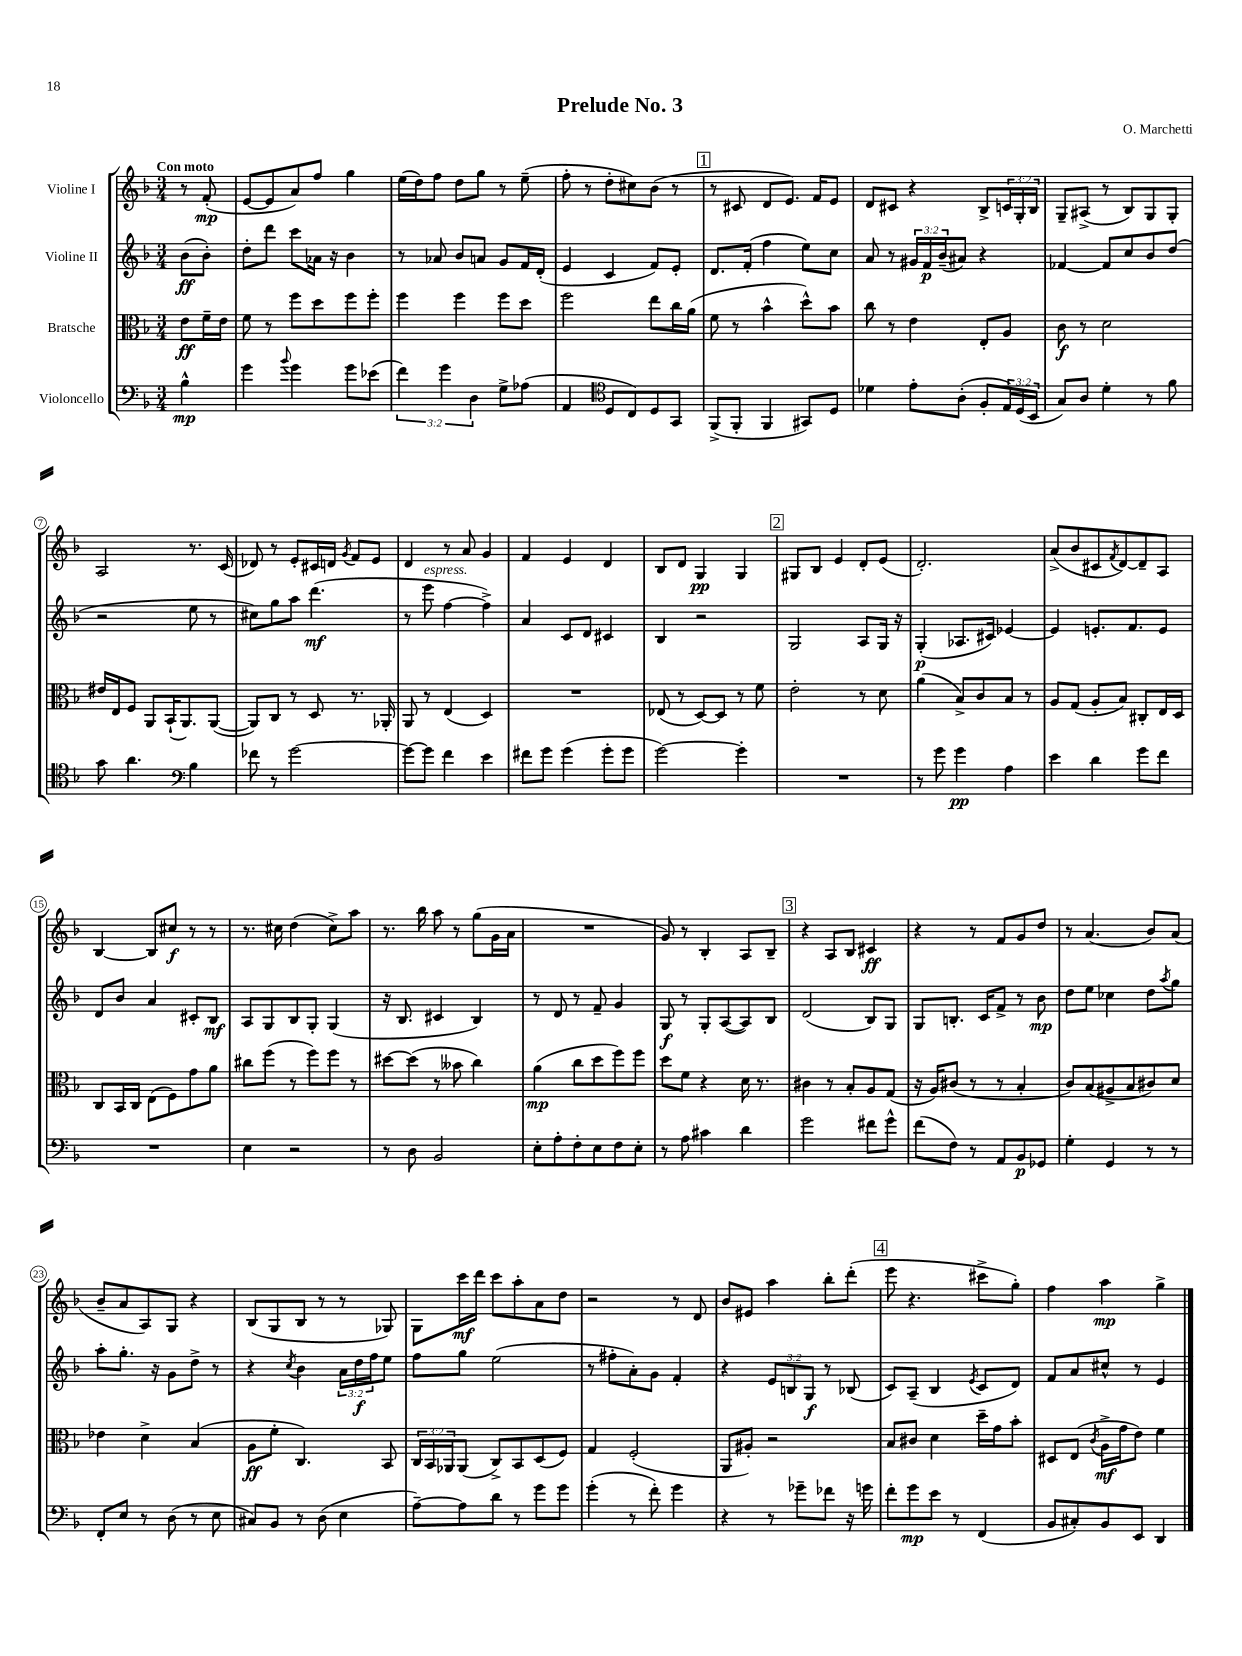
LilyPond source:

\header { title = "Prelude No. 3" composer = "O. Marchetti" }
<<
\new StaffGroup <<
\new Staff = "s0" \with { instrumentName = "Violine I" } {
    \clef treble \key f \major \numericTimeSignature \time 3/4 \override Staff.TupletNumber.text = #tuplet-number::calc-fraction-text \partial 4 \tempo "Con moto"
    r8 f'8-.\mp( |
    e'8~ e'8 a'8) f''8 g''4 |
    e''16( d''16) f''8 d''8 g''8 r8 e''8--( |
    f''8-. r8 d''8-. cis''8) bes'8( r8 |
    \mark \markup { \box "1" } r8 cis'8 d'8 e'8.) f'16 e'8 |
    d'8 cis'8 r4 bes8-> \tuplet 3/2 { c'16 g16-. bes16 } |
    g8-- ais8->( r8 bes8) g8 g8-. |
    a2 r8. c'16( |
    des'8) r8 e'8-. cis'16 d'16 \acciaccatura { g'8 } f'8 e'8 |
    d'4 r8 a'8 g'4 |
    f'4 e'4 d'4 |
    bes8 d'8 g4\pp g4 |
    \mark \markup { \box "2" } gis8 bes8 e'4 d'8-. e'8( |
    d'2.-.) |
    a'8->( bes'8 cis'8 \acciaccatura { f'8 } d'8~) d'8-- a8 |
    bes4~ bes8 cis''8\f r8 r8 |
    r8. cis''16 d''4( cis''8->) a''8 |
    r8. bes''16 a''8 r8 g''8( g'16 a'16 |
    R2. |
    g'8) r8 bes4-. a8 bes8-- |
    \mark \markup { \box "3" } r4 a8 bes8 cis'4\ff |
    r4 r8 f'8 g'8 d''8 |
    r8 a'4.( bes'8) a'8( |
    bes'8-- a'8 a8) g8 r4 |
    bes8( g8 bes8 r8 r8 ges8) |
    g8 c'''16\mf d'''16 c'''8 a''8-. a'8 d''8 |
    r2 r8 d'8 |
    bes'8 eis'8 a''4 bes''8-. d'''8-.( |
    \mark \markup { \box "4" } e'''8 r4. cis'''8-> g''8-.) |
    f''4 a''4\mp g''4-> \bar "|." |
}
\new Staff = "s1" \with { instrumentName = "Violine II" } {
    \clef treble \key f \major \numericTimeSignature \time 3/4 \override Staff.TupletNumber.text = #tuplet-number::calc-fraction-text \partial 4
    bes'8\ff( bes'8-.) |
    d''8-. d'''8 c'''8 aes'16 r16 bes'4 |
    r8 aes'8 bes'8 a'8 g'8 f'16 d'16-.( |
    e'4 c'4 f'8) e'8-. |
    \mark \markup { \box "1" } d'8. f'16-.( f''4 e''8) c''8 |
    a'8 r8 \tuplet 3/2 { gis'16 f'16\p bes'16--( } ais'8) r4 |
    fes'4~ fes'8 c''8 bes'8 d''8( |
    r2 e''8 r8 |
    cis''8) g''8 a''8 d'''4.\mf( |
    r8 e'''8^\markup { \italic "espress." } f''4~ f''4->) |
    a'4 c'8 d'8 cis'4 |
    bes4 r2 |
    \mark \markup { \box "2" } g2 a8 g16 r16 |
    g4-.\p( aes8. cis'16) ees'4~ |
    ees'4 e'8.-. f'8. e'8 |
    d'8 bes'8 a'4 cis'8-. bes8\mf |
    a8 g8 bes8 g8-. g4( |
    r16 bes8. cis'4 bes4) |
    r8 d'8 r8 f'8-- g'4 |
    g8\f r8 g8-. a8~( a8) bes8 |
    \mark \markup { \box "3" } d'2( bes8) g8 |
    g8 b8.-. c'16 f'8-> r8 bes'8\mp |
    d''8 e''8 ces''4 d''8 \acciaccatura { a''8 } g''8 |
    a''8-. g''8.-. r16 g'8 d''8-> r8 |
    r4 \acciaccatura { c''8 } bes'4 \tuplet 3/2 { a'16 d''16\f f''16 } e''8 |
    f''8 g''8 e''2( |
    r8 fis''8-. a'8-.) g'8 f'4-. |
    r4 \tuplet 3/2 { e'8 b8 g8\f } r8 bes8( |
    \mark \markup { \box "4" } c'8) a8--( bes4 \acciaccatura { e'8 } c'8 d'8) |
    f'8 a'8 cis''8-^ r8 e'4 \bar "|." |
}
\new Staff = "s2" \with { instrumentName = "Bratsche" } {
    \clef alto \key f \major \numericTimeSignature \time 3/4 \override Staff.TupletNumber.text = #tuplet-number::calc-fraction-text \partial 4
    e'8\ff f'16-- e'16 |
    f'8 r8 f''8 d''8 f''8 f''8-. |
    f''4 f''4 f''8 d''8 |
    f''2 e''8 c''16 a'16( |
    \mark \markup { \box "1" } f'8 r8 bes'4-^ d''8-^) bes'8 |
    c''8 r8 e'4 e8-. a8 |
    c'8\f r8 d'2 |
    eis'16 e16 f8 a,8 bes,16-!( a,8.) a,8~( |
    a,8) c8 r8 d8 r8. aes,16-. |
    a,8 r8 e4( d4) |
    R2. |
    ees8( r8 d8~) d8 r8 f'8 |
    \mark \markup { \box "2" } e'2-. r8 d'8 |
    a'4( bes8->) c'8 bes8 r8 |
    a8 g8( a8-. bes8) cis8-. e16 d16 |
    c8 bes,16 c16 e8( f8) g'8 a'8 |
    cis''8 f''8( r8 f''8) f''8 r8 |
    dis''8~ dis''8( r8 beses'8 c''4) |
    a'4\mp( c''8 d''8 f''8) f''8 |
    d''8 f'8 r4 d'16 r8. |
    \mark \markup { \box "3" } cis'4 r8 bes8-. a8 g8( |
    r16 a16) cis'8( r8 r8 bes4-. |
    c'8) bes8( ais8-> bes8 cis'8) d'8 |
    ees'4 d'4-> bes4( |
    a8\ff f'8-. c4.) bes,8 |
    \tuplet 3/2 { c16 bes,16 aes,16 } aes,8( c8->) bes,8 d8( f8) |
    g4 f2-.( |
    a,8 ais8-.) r2 |
    \mark \markup { \box "4" } bes8 cis'8 d'4 d''16-- g'16 bes'8-. |
    dis8 e8( \acciaccatura { c'8 } a16->\mf g'16 e'8) f'4 \bar "|." |
}
\new Staff = "s3" \with { instrumentName = "Violoncello" } {
    \clef bass \key f \major \numericTimeSignature \time 3/4 \override Staff.TupletNumber.text = #tuplet-number::calc-fraction-text \partial 4
    bes4-^\mp |
    g'4 \appoggiatura { bes'8 } g'4 g'8 ees'8( |
    \tuplet 3/2 { f'4) g'4 d4 } g8-> aes8( |
    a,4 \clef tenor d8 c8) d8 g,8 |
    \mark \markup { \box "1" } f,8->( f,8-. f,4 gis,8) d8 |
    des'4 e'8-. a8-.( f8-. \tuplet 3/2 { e16) d16( bes,16 } |
    g8) a8 d'4-. r8 f'8 |
    g'8 a'4. \clef bass bes4 |
    fes'8 r8 g'2~ |
    g'8~ g'8 f'4 e'4 |
    fis'8 g'8 g'4( g'8-. g'8 |
    g'2~) g'4-. |
    \mark \markup { \box "2" } R2. |
    r8 g'8 g'4\pp a4 |
    e'4 d'4 g'8 f'8 |
    R2. |
    e4 r2 |
    r8 d8 bes,2 |
    e8-. a8-. f8-. e8 f8 e8-. |
    r8 a8 cis'4 d'4 |
    \mark \markup { \box "3" } g'2 fis'8 g'8-^ |
    f'8( f8) r8 a,8 bes,8\p ges,8 |
    g4-. g,4 r8 r8 |
    f,8-. e8 r8 d8( r8 e8 |
    cis8) bes,8 r8 d8( e4 |
    a8~--) a8 d'8 r8 g'8 g'8 |
    g'4-.( r8 f'8-.) g'4 |
    r4 r8 ges'8-- fes'8 r16 g'16 |
    \mark \markup { \box "4" } f'8-. g'8\mp e'8 r8 f,4( |
    bes,8 cis8-.) bes,8 e,8 d,4 \bar "|." |
}
>>
>>
\layout { \context { \Score \override BarNumber.stencil = #(make-stencil-circler 0.1 0.3 ly:text-interface::print) } }
